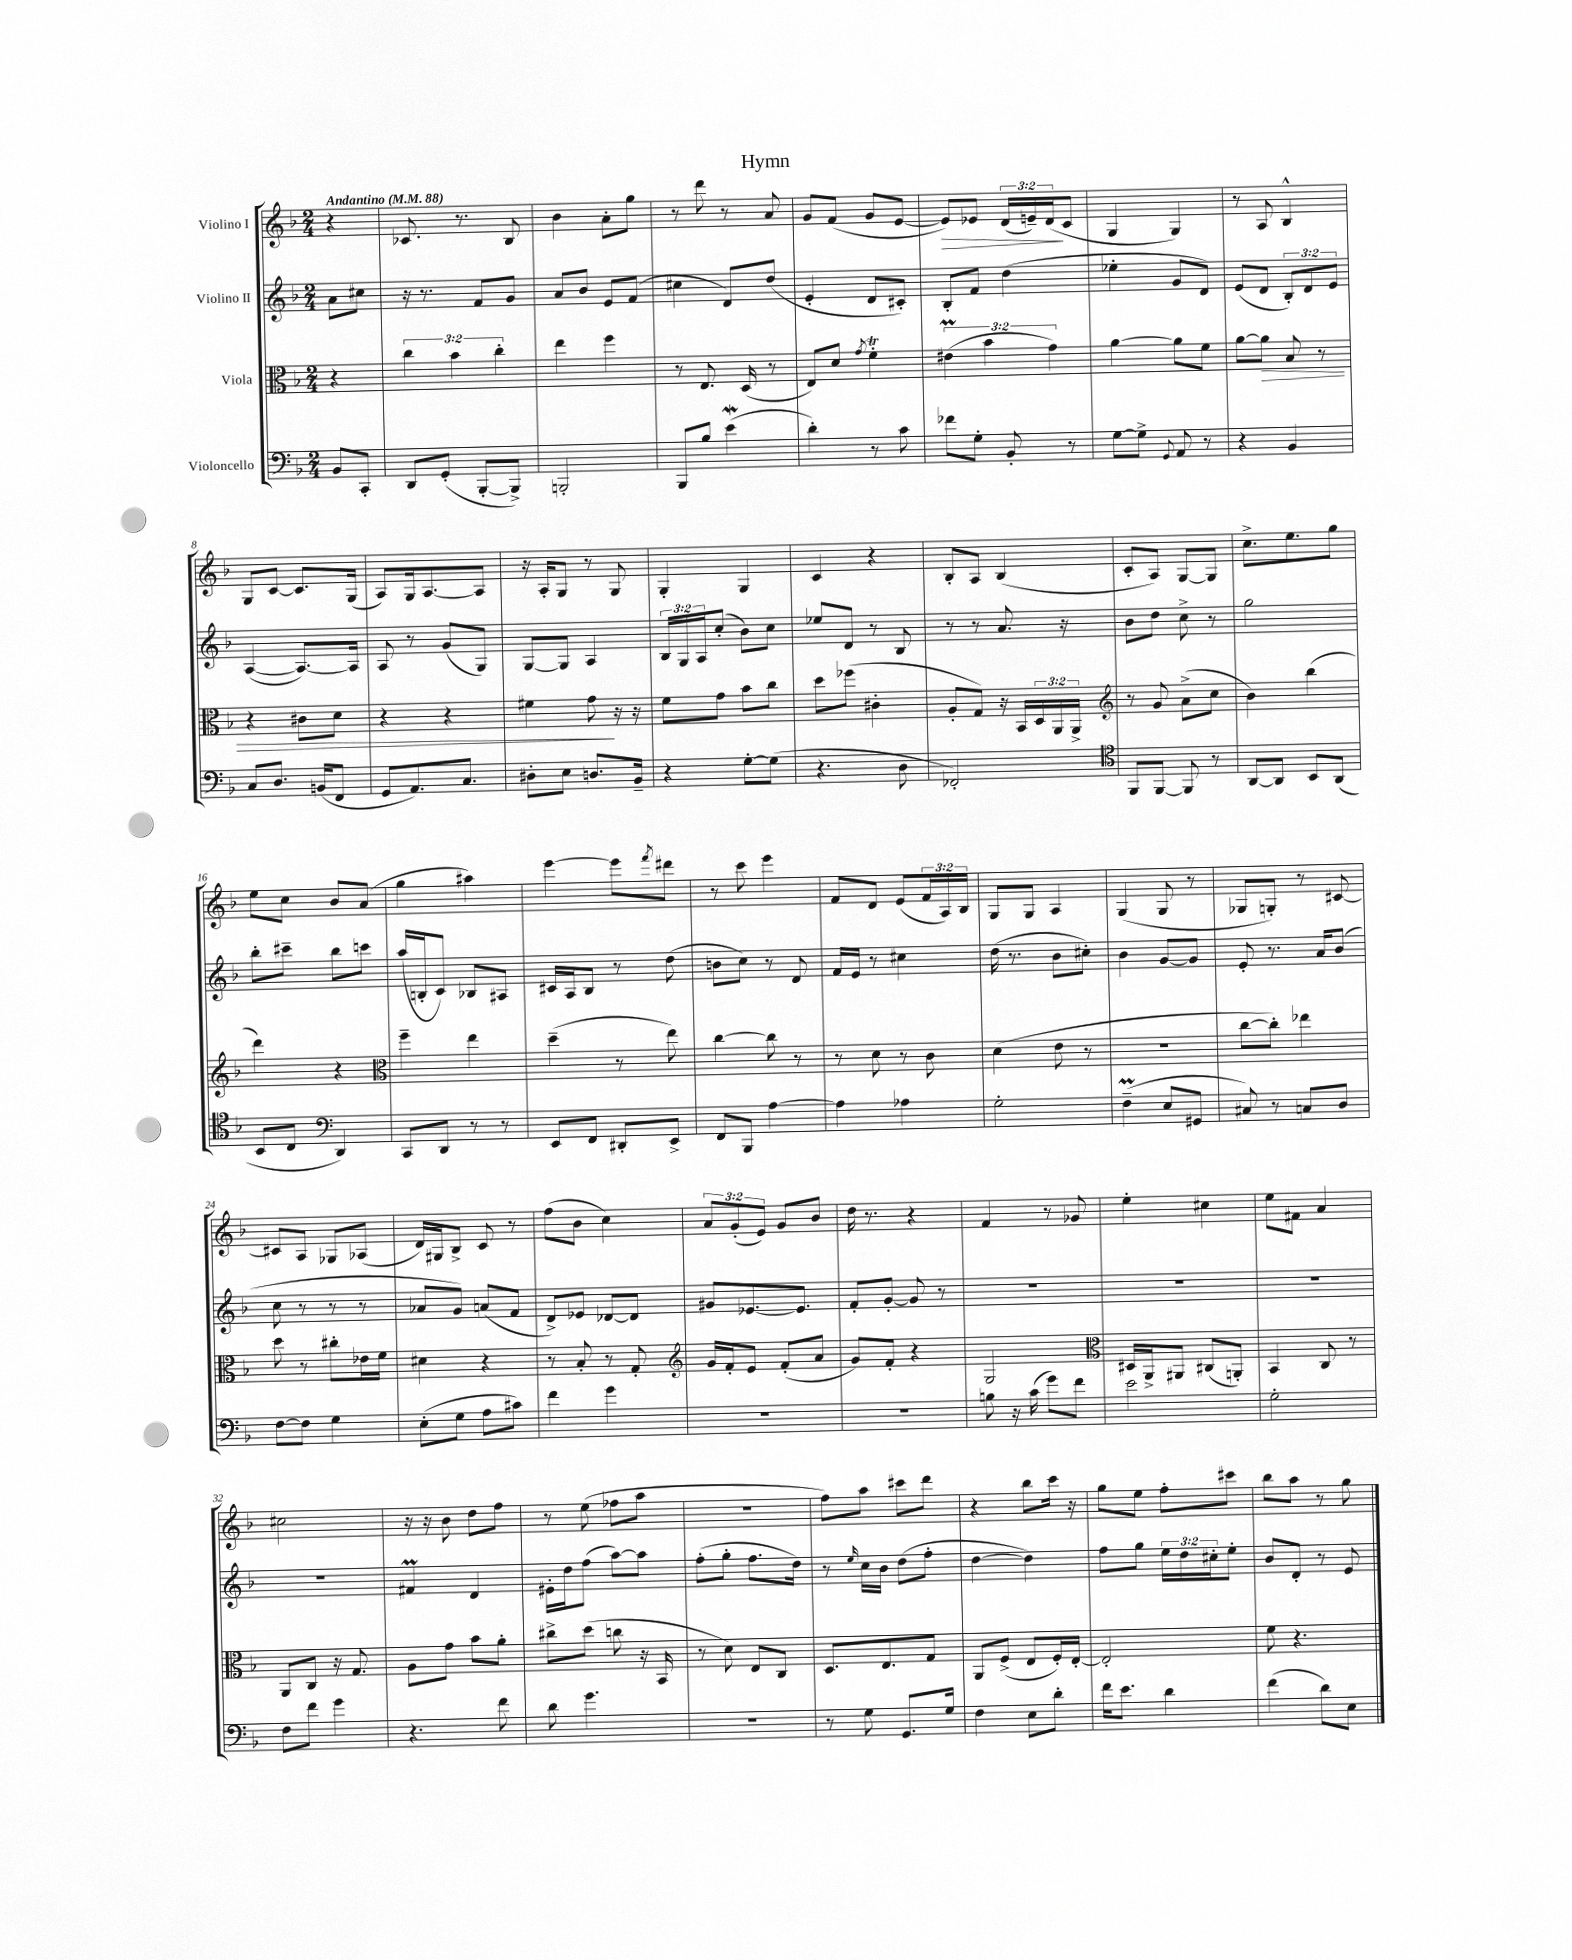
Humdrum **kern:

**kern	**kern	**kern	**kern
*staff4	*staff3	*staff2	*staff1
*clefF4	*clefC3	*clefG2	*clefG2
*k[b-]	*k[b-]	*k[b-]	*k[b-]
*M2/4	*M2/4	*M2/4	*M2/4
*MM88	*MM88	*MM88	*MM88
8BB-	4r	8a	4r
8CC'	.	8cc#	.
=	=	=	=
8DD	6cc	16r	8.c-
.	.	8.r	.
(8GG'	.	.	.
.	6b-	.	.
.	.	.	8.r
[8BBB-'	.	8f	.
.	6cc'	.	.
8BBB-^])	.	8g	8B-
=	=	=	=
2BBB'	4ee	8a	4b-
.	.	8b-	.
.	4ff	8e	8a'
.	.	(8f	8gg
=	=	=	=
8BBB-	8r	4cc#	8r
8B-	8.E	.	8ddd
(4e	.	8d)	8r
.	(16D	.	.
.	8r	(8dd	8a
=	=	=	=
4d')	8E)	4e'	8g
.	8d	.	(8f
.	8qg	.	.
8r	4f'	8d	8g
8c	.	8c#')	[8e
=	=	=	=
8f-	(6e#	8B-'	8e])
8G'	.	8f	8e-
.	6b-	.	.
8BB-'	.	(4dd	(24d
.	.	.	24e~)
.	6g)	.	(24d
8r	.	.	8c
=	=	=	=
[8G	[4a	4ee-'	4G
8G^]	.	.	.
8qqGG	.	.	.
8AA	8a]	8g	4G)
8r	8f	8d)	.
=	=	=	=
4r	[8a	(8e	8r
.	8a]	8d	8A
4BB-	8B-	12B-')	4B-^^
.	.	12d	.
.	8r	.	.
.	.	12e	.
=	=	=	=
8C	4r	([4A	8G
8.D	.	.	[8c
.	8c#	8.A_)	8.c]
(16BB	.	.	.
8FF	8d	.	.
.	.	16A]	(16G
=	=	=	=
8GG	4r	8A	8A)
8.AA)	.	8r	16G
.	.	.	[8.A
.	4r	(8g	.
8.C	.	.	.
.	.	8G)	8A]
=	=	=	=
8D#'	4f#	[8G	16r
.	.	.	16A'
8E	.	8G]	8G
8.D	8g	4A	8r
.	16r	.	8G
16BB-~	16r	.	.
=	=	=	=
4r	8f	24B-	4G'
.	.	24G	.
.	.	24A	.
.	8g	(8cc'	.
[8G'	8b-	8b-)	4G
(8G]	8cc	8cc	.
=	=	=	=
4.r	8dd	8ee-	4c
.	(8ff-	8d	.
.	4c#'	8r	4r
8D	.	8B-	.
=	=	=	=
2FF-')	8A'	8r	8B-'
.	8G)	8r	8A
.	16r	8.a	(4B-
.	16BB-	.	.
.	24D	.	.
.	24AA	.	.
.	.	16r	.
.	24AA^	.	.
=	=	=	=
*clefC4	*clefG2	*	*
8FF	8r	8b-	8c'
[8FF	8g	8dd	8A)
8FF]	(8a^	8cc^	[8G
8r	8cc	8r	8G]
=	=	=	=
[8AA	4b-)	2gg	8.cc^
8AA]	.	.	.
.	.	.	8.ee
8BB-	(4bb-	.	.
(8AA	.	.	8gg
=	=	=	=
8BB-	4ddd)	8bb-'	8ee
8C	.	8ccc#~	8cc
*clefF4	*	*	*
4DD)	4r	8bb-	8b-
.	.	8ccc	(8a
=	=	=	=
*	*clefC3	*	*
8CC	4ff~	(16aa	4gg
.	.	16B'	.
8DD	.	8c)	.
8r	4ee	8B-	4aa#)
8r	.	8A#	.
=	=	=	=
8EE	(4dd~	16c#	[4eee
.	.	16A	.
8FF	.	8B-	.
8DD#'	8r	8r	8eee]
.	.	.	8qfff
8EE^	8ee)	(8dd	8ddd#
=	=	=	=
8FF	[4cc	8b	8r
8BBB-	.	8cc)	8ccc
[4A	8cc]	8r	4eee
.	8r	8d	.
=	=	=	=
4A]	8r	16f	8f
.	.	16e	.
.	8d	8r	8d
4A-	8r	4cc#	(8e
.	8c	.	24f
.	.	.	24A)
.	.	.	24B-
=	=	=	=
2G'	(4d	(16dd	8G
.	.	8.r	.
.	.	.	8G
.	8e	8b-	4A
.	8r	8cc#')	.
=	=	=	=
(4F~	2r	4b-	(4G
8E	.	[8g	8G
8GG#	.	8g]	8r
=	=	=	=
8C#)	[8cc	8e'	8G-
8r	8cc'])	8.r	8G')
8C	4ee-	.	8r
.	.	16a	.
8D	.	(8b-	[8c#
=	=	=	=
[8F	8dd	8cc	8c#]
8F]	8r	8r	8A
4G	8cc#'	8r	8G-
.	16e-	8r	(8A-
.	16f	.	.
=	=	=	=
(8E'	4d#	8a-	16d)
.	.	.	16G#
8G	.	8g)	8B-^
8A	4r	(8a	8c
8c#)	.	8f	8r
=	=	=	=
4f	8r	8d^)	(8ff
.	8B-'	8e-	8b-
4g	8r	[8d-	4cc)
.	8G'	8d-]	.
=	=	=	=
*	*clefG2	*	*
2r	16g	8g#	12a
.	16f'	.	.
.	.	.	(12g'
.	8e	[8.e-	.
.	.	.	12e)
.	(8f'	.	8g
.	.	8.e-]	.
.	8a	.	8b-
=	=	=	=
2r	8g)	8f'	16dd
.	.	.	8.r
.	8f'	[8g'	.
.	4r	8g]	4r
.	.	8r	.
=	=	=	=
8B	2G	2r	4f
16r	.	.	.
(16c	.	.	.
8g)	.	.	8r
8f	.	.	8g-
=	=	=	=
*	*clefC3	*	*
2e	16D#	2r	4ee'
.	16AA^	.	.
.	8AA#	.	.
.	(8C#	.	4cc#
.	8AA')	.	.
=	=	=	=
2G'	4BB-	2r	8ee
.	.	.	8f#
.	8C	.	4a
.	8r	.	.
=	=	=	=
8F	8AA	2r	2cc#
8f	8C	.	.
4g	16r	.	.
.	8.G	.	.
=	=	=	=
4.r	8A	4f#	16r
.	.	.	16r
.	8g	.	8b-
.	8b-	4d	8dd
8f	8a'	.	8ff
=	=	=	=
8d	8cc#^	16e#'	8r
.	.	16dd	.
4.g	(8dd	(8ff	(8ee
.	8cc	[8aa)	8ff-
.	16r	8aa]	8aa
.	16BB-	.	.
=	=	=	=
2r	8r	(8ff'	2r
.	8d)	8gg'	.
.	8E	8.ff	.
.	8C	.	.
.	.	16dd)	.
=	=	=	=
8r	8.D	8r	8ff)
.	.	16qqee	.
8G	.	16cc	8aa
.	8.E	16b-	.
8.GG	.	(8dd	8ccc#
.	8G	8ff'	8ddd
16G	.	.	.
=	=	=	=
4F	8AA	[4dd	4r
.	(8F^	.	.
8E	8E	4dd])	8bb-
8d'	16F')	.	16ccc
.	[16E'	.	16r
=	=	=	=
16f	2E']	8ff	8gg
8.e	.	.	.
.	.	8gg	8ee
4d	.	24ee	8ff'
.	.	24dd	.
.	.	24cc#'	.
.	.	8ee'	8ccc#
=	=	=	=
(4f	8f	8b-	8bb-
.	4.r	8d'	8aa
8d)	.	8r	8r
8E	.	8e	8gg
==	==	==	==
*-	*-	*-	*-
